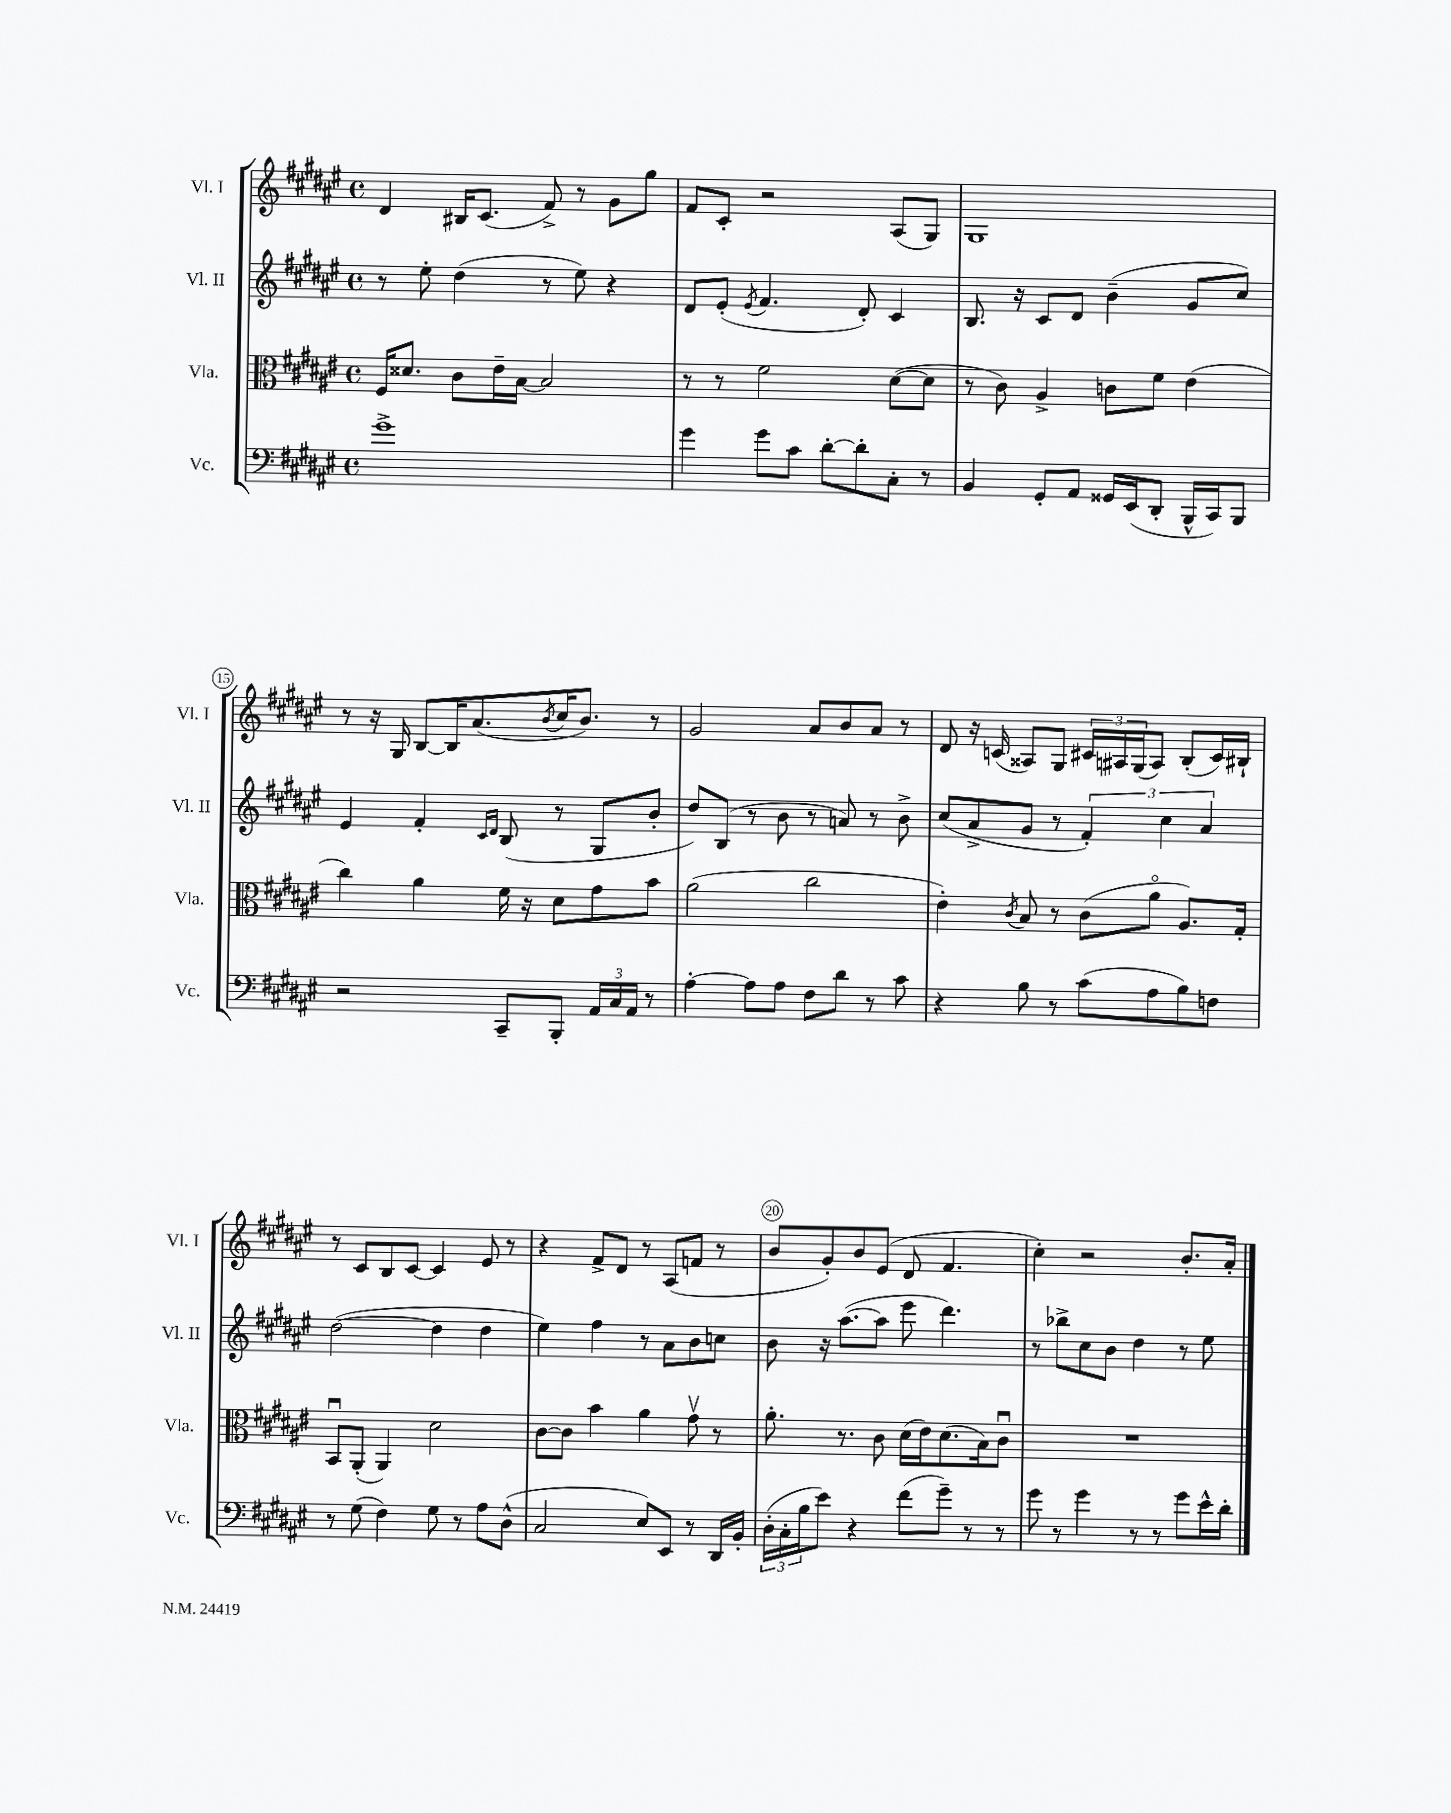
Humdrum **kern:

**kern	**kern	**kern	**kern
*staff4	*staff3	*staff2	*staff1
*clefF4	*clefC3	*clefG2	*clefG2
*k[f#c#g#d#a#e#]	*k[f#c#g#d#a#e#]	*k[f#c#g#d#a#e#]	*k[f#c#g#d#a#e#]
*M4/4	*M4/4	*M4/4	*M4/4
*met(c)	*met(c)	*met(c)	*met(c)
1g#^	16F#	8r	4d#
.	8.d##	.	.
.	.	8ee#'	.
.	8c#	(4dd#	16B#
.	.	.	(8.c#
.	16e#~	.	.
.	[16B	.	.
.	2B]	8r	8f#^)
.	.	8ee#)	8r
.	.	4r	8g#
.	.	.	8gg#
=	=	=	=
4g#	8r	8d#	8f#
.	8r	(8e#'	8c#'
.	.	8qe#	.
8g#	2f#	4.f#	2r
8c#	.	.	.
[8d#'	.	.	.
8d#']	.	8d#')	.
8C#'	([8d#	4c#	(8A#
8r	8d#]	.	8G#)
=	=	=	=
4BB	8r	8.B	1G#
.	8c#)	.	.
.	.	16r	.
8GG#'	4A#^	8c#	.
8AA#	.	8d#	.
16GG##	8c	(4b~	.
(16EE#	.	.	.
8DD#'	8f#	.	.
16BBB^^	(4e#	8g#	.
16CC#)	.	.	.
8BBB	.	8cc#)	.
=	=	=	=
2r	4cc#)	4e#	8r
.	.	.	16r
.	.	.	16G#
.	4a#	4f#'	[8B
.	.	.	16B]
.	.	.	(8.a#
.	.	16qqc#	.
.	.	16qqd#	.
8CC#~	16f#	(8B	.
.	16r	.	.
.	.	.	8qb
8BBB'	8d#	8r	16cc#
.	.	.	8.b)
24AA#	8g#	8G#	.
24C#	.	.	.
24AA#	.	.	.
8r	8b	8b'	8r
=	=	=	=
[4A#'	(2a#	8dd#)	2g#
.	.	(8B	.
8A#]	.	8r	.
8A#	.	8b	.
8F#	2cc#	8r	8a#
8d#	.	8a)	8b
8r	.	8r	8a#
8c#	.	8b^	8r
=	=	=	=
4r	4e#')	(8cc#	8d#
.	.	8a#^	16r
.	.	.	(16c
.	8qc#	.	.
8B	8B	8g#	8A##)
8r	8r	8r	8G#
(8c#	(8c#	6f#')	24c#
.	.	.	24A#
.	.	.	(24G#
8A#	8a#o	.	8A#)
.	.	6cc#	.
8B)	8.A#)	.	(8B'
.	.	6a#	.
8F	.	.	16c#)
.	16G#'	.	16B#`
=	=	=	=
8r	8BBu	([2dd#	8r
(8G#	(8AA#'	.	8c#
4F#)	4AA#)	.	8B
.	.	.	[8c#
8G#	2d#	4dd#]	4c#]
8r	.	.	.
8A#	.	4dd#	8e#
(8D#^^	.	.	8r
=	=	=	=
2C#	[8c#	4ee#)	4r
.	8c#]	.	.
.	4b	4ff#	8f#^
.	.	.	8d#
8E#)	4a#	8r	8r
8EE#	.	8a#	(8A#
8r	8g#v	8b	8f
16DD#	8r	8cc	8r
16BB'	.	.	.
=	=	=	=
(24D#'	8.a#'	8b	8b
24C#'	.	.	.
24B	.	.	.
8e#)	.	16r	8g#')
.	8.r	([8.aa#	.
4r	.	.	8b
.	8c#	8aa#]	(8e#
(8f#	(16d#	8eee#	8d#
.	16e#)	.	.
8g#~)	(8.d#	4.ddd#)	4.f#
8r	.	.	.
.	16B)	.	.
8r	8c#u	.	.
=	=	=	=
8g#	1r	8r	4cc#')
8r	.	8bb-^	.
4g#	.	8cc#	2r
.	.	8b	.
8r	.	4dd#	.
8r	.	.	.
8g#	.	8r	8.b'
16e#^^	.	8ee#	.
16d#'	.	.	16a#'
==	==	==	==
*-	*-	*-	*-
